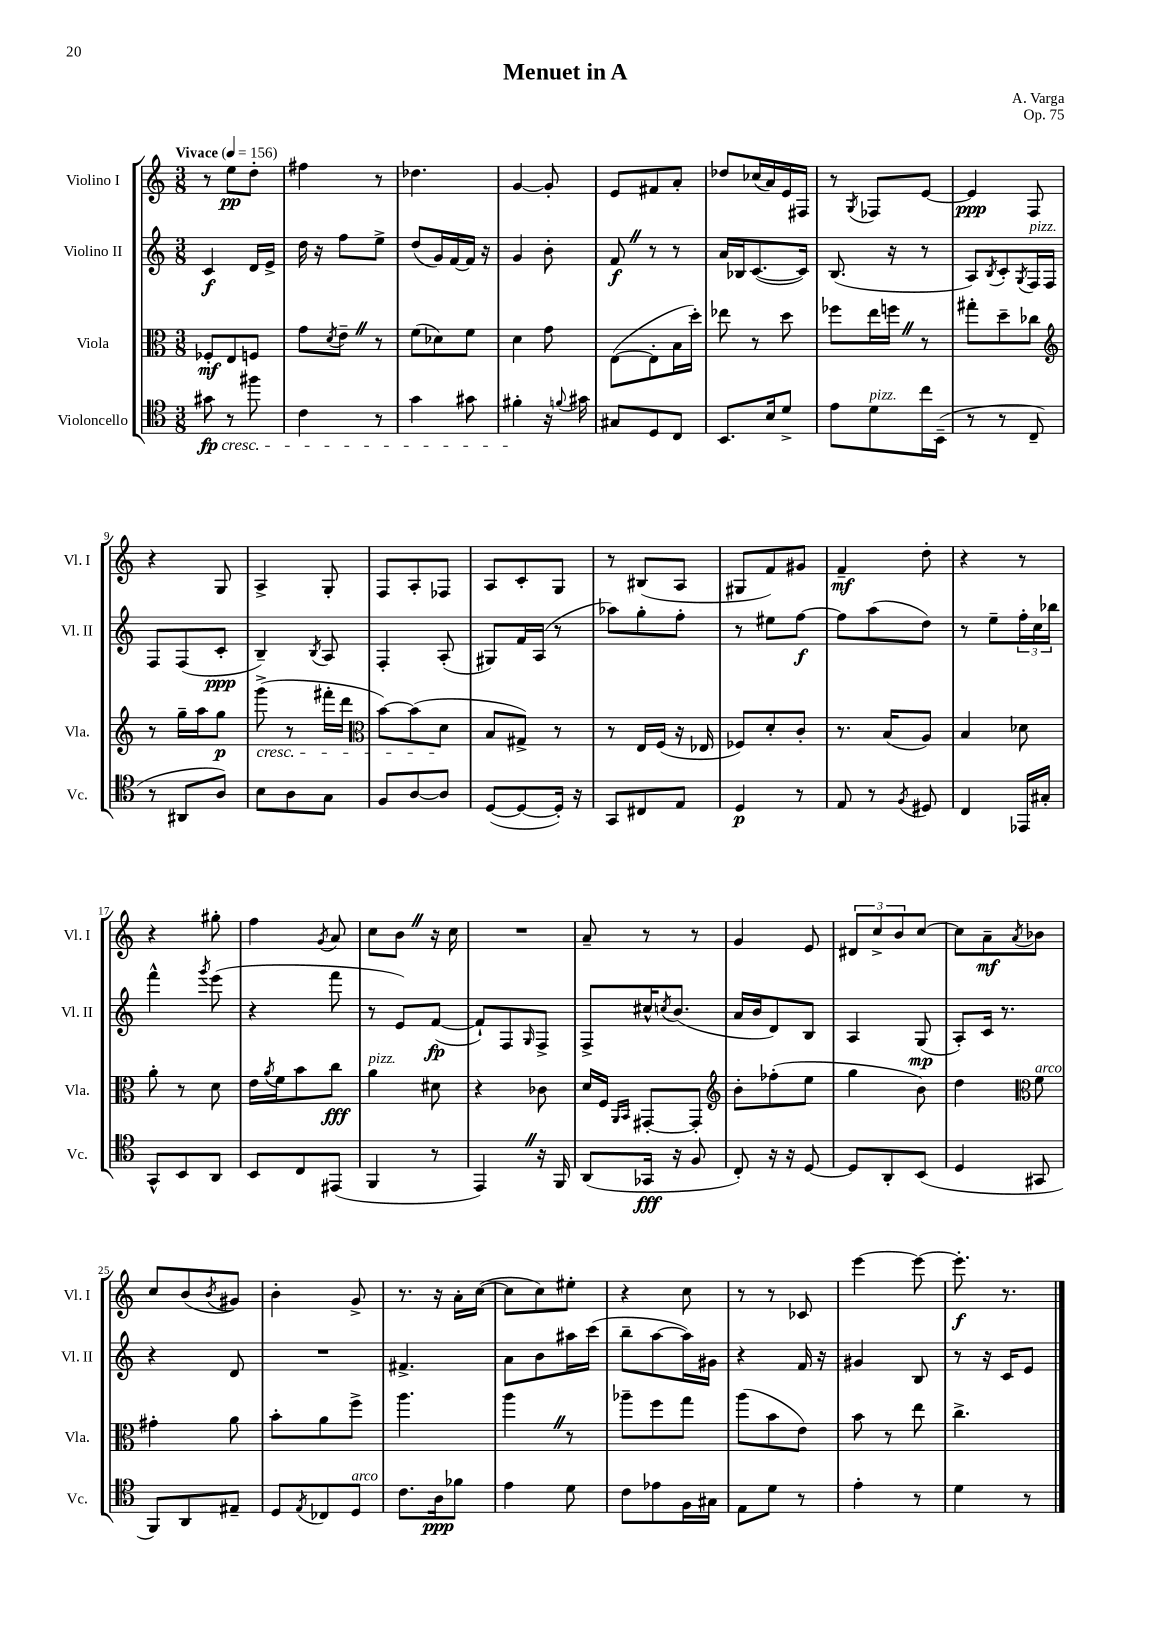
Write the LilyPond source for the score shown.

\header { title = "Menuet in A" composer = "A. Varga" opus = "Op. 75" }
<<
\new StaffGroup <<
\new Staff = "s0" \with { instrumentName = "Violino I" shortInstrumentName = "Vl. I" } {
    \clef treble \key c \major \numericTimeSignature \time 3/8 \tempo "Vivace" 4 = 156
    r8 e''8\pp d''8-. |
    fis''4 r8 |
    des''4. |
    g'4~ g'8-. |
    e'8 fis'8 a'8-. |
    des''8 ces''16( a'16) e'16 fis16 |
    r8 \acciaccatura { g8 } fes8 e'8~ |
    e'4\ppp f8 |
    r4 g8 |
    a4-> g8-. |
    f8 a8-. fes8 |
    a8 c'8-. g8 |
    r8 bis8( a8 |
    gis8 f'8) gis'8 |
    f'4--\mf d''8-. |
    r4 r8 |
    r4 gis''8-. |
    f''4 \acciaccatura { g'8 } a'8 |
    c''8 b'8 \once \override BreathingSign.text = \markup { \musicglyph "scripts.caesura.straight" } \breathe r16 c''16 |
    R4. |
    a'8-- r8 r8 |
    g'4 e'8 |
    \tuplet 3/2 { dis'8 c''8-> b'8 } c''8~ |
    c''8 a'8--\mf \acciaccatura { a'8 } bes'8 |
    c''8 b'8( \acciaccatura { b'8 } gis'8) |
    b'4-. g'8-> |
    r8. r16 a'16-. c''16~( |
    c''8 c''8) eis''8-. |
    r4 c''8 |
    r8 r8 ces'8 |
    e'''4~ e'''8~ |
    e'''8.-.\f r8. \bar "|." |
}
\new Staff = "s1" \with { instrumentName = "Violino II" shortInstrumentName = "Vl. II" } {
    \clef treble \key c \major \numericTimeSignature \time 3/8
    c'4\f d'16 e'16-> |
    d''16 r16 f''8 e''8-> |
    d''8( g'16) f'16~ f'16 r16 |
    g'4 b'8-. |
    f'8\f \once \override BreathingSign.text = \markup { \musicglyph "scripts.caesura.straight" } \breathe r8 r8 |
    a'16 bes16 c'8.~( c'16) |
    b8.( r16 r8 |
    a8) \acciaccatura { b8 } c'8-. \acciaccatura { g8 } f16^\markup { \italic "pizz." } f16 |
    f8 f8( c'8-.\ppp |
    b4--) \acciaccatura { b8 } a8 |
    f4-. a8-.( |
    gis8) f'16 a16( r8 |
    aes''8) g''8-. f''8-. |
    r8 eis''8 f''8~\f |
    f''8 a''8( d''8) |
    r8 e''8-- \tuplet 3/2 { f''16-. c''16 bes''16 } |
    f'''4-^ \acciaccatura { g'''8 } e'''8( |
    r4 f'''8 |
    r8 e'8) f'8~\fp( |
    f'8-!) f8 \grace { g16 } f8-> |
    f8-> cis''16-^ \acciaccatura { c''8 } b'8.( |
    a'16 b'16 d'8) b8 |
    a4 g8\mp( |
    a8-.) c'16 r8. |
    r4 d'8 |
    R4. |
    fis'4.-> |
    a'8 b'8 ais''16 c'''16( |
    b''8-- a''8~ a''16) gis'16 |
    r4 f'16 r16 |
    gis'4 b8 |
    r8 r16 c'16 e'8 \bar "|." |
}
\new Staff = "s2" \with { instrumentName = "Viola" shortInstrumentName = "Vla." } {
    \clef alto \key c \major \numericTimeSignature \time 3/8
    fes8-.\mf e8 f8 |
    g'8 \acciaccatura { d'8 } e'8-- \once \override BreathingSign.text = \markup { \musicglyph "scripts.caesura.straight" } \breathe r8 |
    f'8( des'8) f'8 |
    d'4 g'8 |
    e8~( e8-. b16 d''16-.) |
    ees''8 r8 d''8 |
    fes''8 e''16 f''16 \once \override BreathingSign.text = \markup { \musicglyph "scripts.caesura.straight" } \breathe r8 |
    gis''8-. d''8-- ces''8 |
    \clef treble r8 g''16-- a''16 g''8\p |
    g'''8->\cresc( r8 fis'''16-. d'''16 |
    \clef alto b'8~) b'8( d'8\! |
    b8 gis8->) r8 |
    r8 e16 f16( r16 ees16 |
    fes8) d'8-. c'8-. |
    r8. b16( a8) |
    b4 des'8 |
    a'8-. r8 d'8 |
    e'16 \acciaccatura { a'8 } f'16 b'8 c''8\fff |
    a'4^\markup { \italic "pizz." } dis'8 |
    r4 ces'8 |
    d'16 f16 \grace { a,16 b,16 } gis,8~-. gis,8-. |
    \clef treble b'8-. fes''8-.( e''8 |
    g''4 b'8) |
    d''4 \clef alto f'8^\markup { \italic "arco" } |
    gis'4-. a'8 |
    b'8-. a'8 f''8-> |
    a''4. |
    a''4 \once \override BreathingSign.text = \markup { \musicglyph "scripts.caesura.straight" } \breathe r8 |
    aes''8-- f''8 g''8 |
    a''8( b'8 e'8) |
    b'8 r8 e''8 |
    c''4.-> \bar "|." |
}
\new Staff = "s3" \with { instrumentName = "Violoncello" shortInstrumentName = "Vc." } {
    \clef tenor \key c \major \numericTimeSignature \time 3/8
    gis'8\fp\cresc r8 fis''8 |
    c'4 r8 |
    g'4 gis'8 |
    fis'4-.\! r16 \appoggiatura { f'8 } gis'16 |
    gis8 d8 c8 |
    b,8. b16 d'8-> |
    e'8 d'8^\markup { \italic "pizz." } c''16 b,16--( |
    r8 r8 c8-- |
    r8 ais,8 a8) |
    b8 a8 g8 |
    f8 a8~ a8 |
    d8~( d8~ d16-.) r16 |
    g,8 cis8 e8 |
    d4\p r8 |
    e8 r8 \acciaccatura { f8 } dis8 |
    c4 ees,16 gis16-. |
    g,8-^ b,8 a,8 |
    b,8 c8 eis,8( |
    f,4 r8 |
    e,4) \once \override BreathingSign.text = \markup { \musicglyph "scripts.caesura.straight" } \breathe r16 f,16 |
    a,8( ges,16\fff r16 f8 |
    c8-.) r16 r16 d8~ |
    d8 a,8-. b,8( |
    d4 gis,8 |
    f,8) a,8 eis8-- |
    d8 \acciaccatura { e8 } ces8 d8^\markup { \italic "arco" } |
    c'8. a16\ppp fes'8 |
    e'4 d'8 |
    c'8 ees'8 f16 gis16 |
    e8 d'8 r8 |
    e'4-. r8 |
    d'4 r8 \bar "|." |
}
>>
>>
